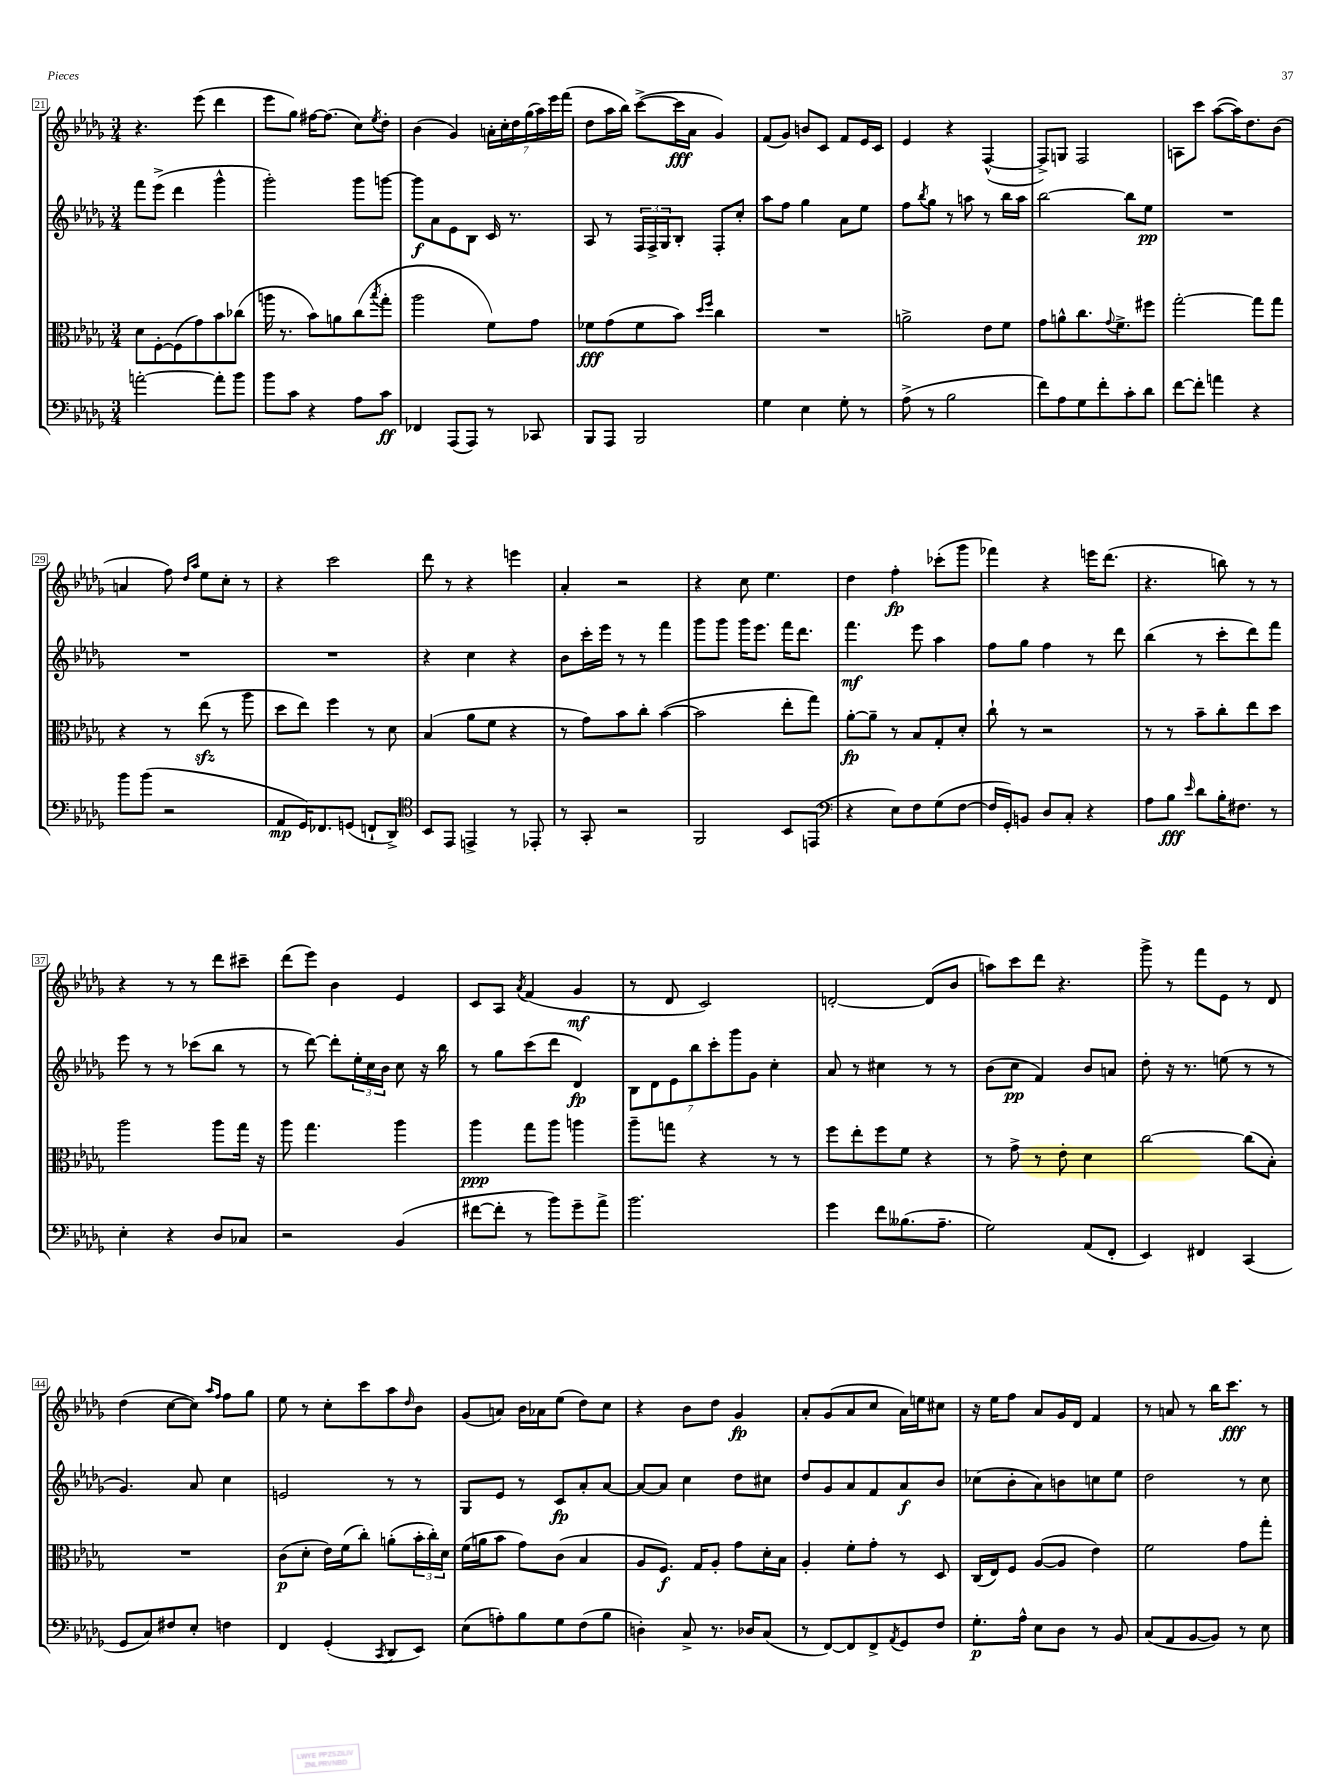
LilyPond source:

<<
\new StaffGroup <<
\new Staff = "s0" {
    \clef treble \key des \major \numericTimeSignature \time 3/4
    r4. ees'''8( des'''4 |
    ees'''8 ges''8) fis''16~ fis''8.( c''8) \acciaccatura { ees''8 } des''8-. |
    bes'4( ges'4) \tuplet 7/4 { a'16-. c''16-. des''16 ges''16( aes''16) ees'''16 f'''16( } |
    des''8 aes''16 bes''16) c'''8~->( c'''16\fff aes'16 ges'4) |
    f'8( ges'8) b'8 c'8 f'8 ees'16 c'16 |
    ees'4 r4 f4~-^( |
    f8->) g8 f2 |
    a8 c'''8 aes''8~( aes''16) des''8. bes'8( |
    a'4 f''8) \grace { des''16 aes''16 } ees''8 c''8-. r8 |
    r4 c'''2 |
    des'''8 r8 r4 e'''4 |
    aes'4-. r2 |
    r4 c''8 ees''4. |
    des''4 f''4-.\fp ces'''8-.( ges'''8 |
    fes'''4) r4 e'''16 des'''8.( |
    r4. b''8) r8 r8 |
    r4 r8 r8 des'''8 cis'''8-- |
    des'''8( ees'''8) bes'4 ees'4 |
    c'8 aes8 \acciaccatura { aes'8 } f'4( ges'4\mf |
    r8 des'8 c'2) |
    d'2~-. d'8( bes'8 |
    a''8) c'''8 des'''8 r4. |
    ges'''8-> r8 f'''8 ees'8 r8 des'8 |
    des''4( c''8~ c''8) \grace { aes''16 f''16 } f''8 ges''8 |
    ees''8 r8 c''8-. c'''8 aes''8 \grace { des''16 } bes'8 |
    ges'8( a'8) bes'16 aes'16 ees''8( des''8) c''8 |
    r4 bes'8 des''8 ges'4\fp |
    aes'8-. ges'8( aes'8 c''8 aes'16) e''16 cis''8 |
    r16 ees''16 f''8 aes'8 ges'16 des'16 f'4 |
    r8 a'8 r8 bes''16 c'''8.\fff r8 \bar "|." |
}
\new Staff = "s1" {
    \clef treble \key des \major \numericTimeSignature \time 3/4
    f'''8 ees'''8->( des'''4 ges'''4-^ |
    ges'''2-.) ges'''8 g'''8~ |
    g'''8\f aes'8 ees'8 bes8 c'16 r8. |
    aes8 r8 \tuplet 3/2 { f16 f16-> ges16 } bes8-. f8-. c''8-. |
    aes''8 f''8 ges''4 aes'8 ees''8 |
    f''8 \acciaccatura { bes''8 } ges''8 r8 a''8 r8 bes''16 a''16 |
    bes''2~ bes''8 ees''8\pp |
    R2. |
    R2. |
    R2. |
    r4 c''4 r4 |
    bes'8 c'''16-. ees'''16 r8 r8 f'''4 |
    ges'''8 ges'''8 ges'''16 ees'''8. f'''16 des'''8. |
    f'''4.\mf ees'''8 aes''4 |
    f''8 ges''8 f''4 r8 des'''8 |
    bes''4( r8 c'''8-. des'''8) f'''8 |
    ees'''8 r8 r8 ces'''8( bes''8 r8 |
    r8 des'''8~) des'''8-. \tuplet 3/2 { ees''16-. c''16 bes'16 } c''8 r16 bes''16 |
    r8 ges''8 c'''8( des'''8 des'4\fp) |
    \tuplet 7/4 { bes8 des'8 ees'8 bes''8 c'''8-. ges'''8 ges'8 } c''4-. |
    aes'8 r8 cis''4 r8 r8 |
    bes'8( c''8\pp f'4) bes'8 a'8 |
    des''8-. r16 r8. e''8( r8 r8 |
    ges'4.) aes'8 c''4 |
    e'2 r8 r8 |
    ges8 ees'8 r8 c'8\fp aes'8-. aes'8~ |
    aes'8~ aes'8 c''4 des''8 cis''8 |
    des''8 ges'8 aes'8 f'8 aes'8\f bes'8 |
    ces''8( bes'8-. aes'8) b'8 c''8 ees''8 |
    des''2 r8 c''8 \bar "|." |
}
\new Staff = "s2" {
    \clef alto \key des \major \numericTimeSignature \time 3/4
    des'8 f8~-. f8( ges'8) bes'8 ces''8( |
    a''16 r8. bes'8) a'8 c''8( \acciaccatura { bes''8 } ges''8-. |
    aes''2 f'8) ges'8 |
    fes'8\fff ges'8( fes'8 bes'8) \grace { des''16 f''16 } c''4 |
    R2. |
    a'2-> ees'8 f'8 |
    ges'8 a'8-^ c''8. \appoggiatura { ges'8 } f'8.-> fis''8 |
    ges''2~-. ges''8 ges''8 |
    r4 r8 ees''8\sfz( r8 aes''8 |
    des''8 ees''8) f''4 r8 des'8 |
    bes4( aes'8 f'8 r4 |
    r8 ges'8) bes'8 c''8-. bes'4~( |
    bes'2 ees''8-. ges''8) |
    aes'8~-.\fp aes'8-- r8 bes8 ges8-. des'8-. |
    c''8-! r8 r2 |
    r8 r8 bes'8-- c''8-. ees''8 des''8 |
    aes''2 aes''8 ges''16 r16 |
    aes''8 ges''4. aes''4 |
    aes''4\ppp ges''8 aes''8 a''4 |
    aes''8-- g''8 r4 r8 r8 |
    f''8 ees''8-. f''8 f'8 r4 |
    r8 ges'8-> r8 ees'8-. des'4 |
    c''2~ c''8( bes8-.) |
    R2. |
    c'8\p( des'8-. ees'16) f'16( c''8-.) a'8-.( \tuplet 3/2 { bes'16-. c''16-.) des'16 } |
    f'16( a'16 bes'8 ges'8) c'8( bes4 |
    aes8 f8.\f) ges16 aes8-. ges'8 des'16-. bes16 |
    aes4-. f'8-. ges'8-. r8 des8 |
    c16( ees16) f8 aes8~( aes8 ees'4) |
    f'2 ges'8 ges''8-. \bar "|." |
}
\new Staff = "s3" {
    \clef bass \key des \major \numericTimeSignature \time 3/4
    a'2~-. a'8-. bes'8 |
    bes'8 c'8 r4 aes8 c'8\ff |
    fes,4 aes,,8( aes,,8) r8 ces,8 |
    bes,,8 aes,,8 bes,,2 |
    ges4 ees4 ges8-. r8 |
    aes8->( r8 bes2 |
    f'8) aes8 ges8 f'8-. c'8-. des'8 |
    f'8~ f'8-. a'4 r4 |
    bes'8 bes'8( r2 |
    aes,8\mp ges,16) fes,8. g,8( f,8-! des,8->) |
    \clef tenor bes,8 ees,8 e,4-> r8 ees,8-. |
    r8 ges,8-. r2 |
    f,2 bes,8 e,8( |
    \clef bass r4 ees8) f8 ges8( f8~ |
    f16 ges,16-.) b,8 des8 c8-. r4 |
    aes8 bes8\fff \grace { ees'16 } des'8 bes16-. fis8. r8 |
    ees4-. r4 des8 ces8 |
    r2 bes,4( |
    fis'8~ fis'8-. r8 bes'8) ges'8-- aes'8-> |
    bes'2. |
    ges'4 f'8 beses8.( aes8.-- |
    ges2) aes,8( f,8-. |
    ees,4) fis,4 c,4( |
    ges,8 c8) fis8 ees8-. f4 |
    f,4 ges,4-.( \acciaccatura { c,8 } des,8 ees,8) |
    ees8( a8-.) bes8 ges8 f8( bes8 |
    d4-.) c8-> r8. des16 c8( |
    r8 f,8~) f,8 f,8-> \acciaccatura { aes,8 } ges,8 f8 |
    ges8.-.\p aes16-^ ees8 des8 r8 bes,8 |
    c8( aes,8 bes,8~ bes,8) r8 ees8 \bar "|." |
}
>>
>>
\layout { \context { \Score currentBarNumber = #21 \override BarNumber.stencil = #(make-stencil-boxer 0.1 0.3 ly:text-interface::print) } }
